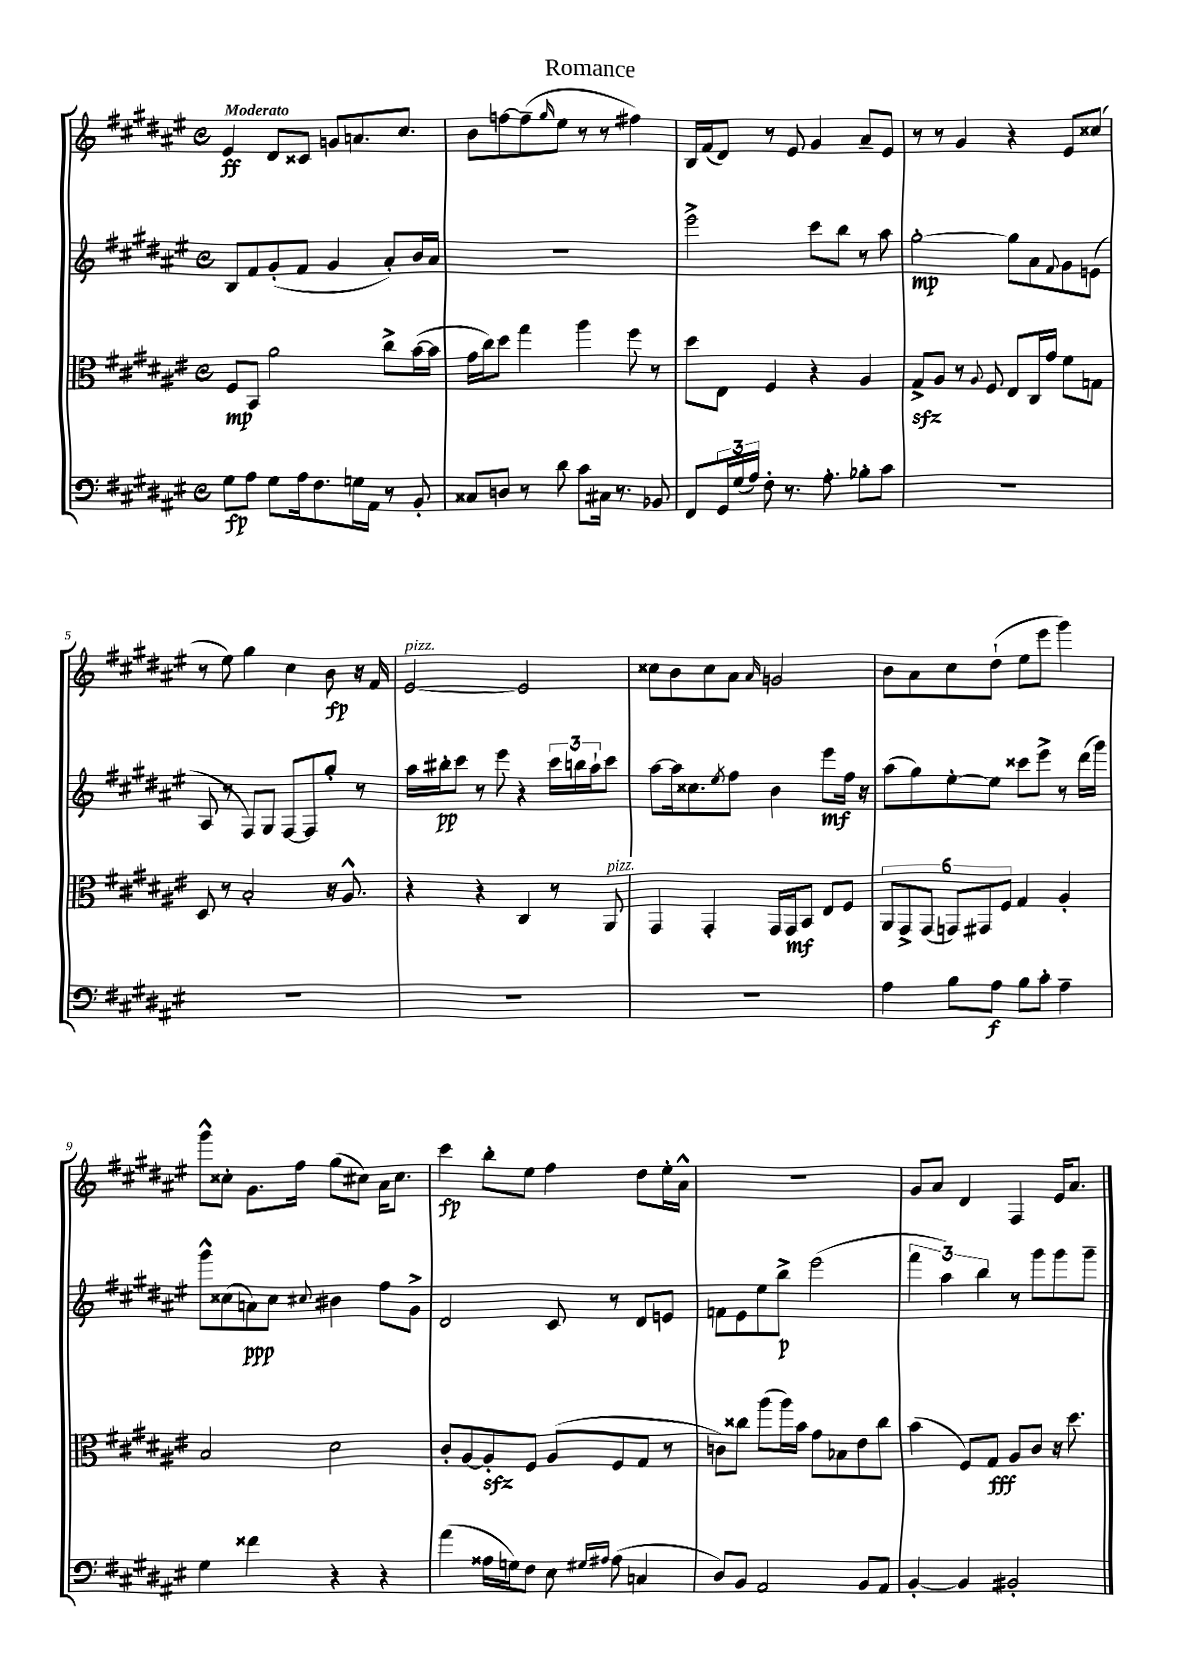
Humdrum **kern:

**kern	**kern	**kern	**kern
*staff4	*staff3	*staff2	*staff1
*clefF4	*clefC3	*clefG2	*clefG2
*k[f#c#g#d#a#e#]	*k[f#c#g#d#a#e#]	*k[f#c#g#d#a#e#]	*k[f#c#g#d#a#e#]
*M4/4	*M4/4	*M4/4	*M4/4
*met(c)	*met(c)	*met(c)	*met(c)
8G#	8F#	8B	4e#
8A#	8BB	8f#	.
8G#	2a#	(8g#'	8d#
16A#	.	8f#	8c##
8.F#	.	.	.
.	.	4g#	8g
16G	.	.	8.a
16AA#	.	.	.
8r	8cc#^	8a#')	.
.	.	.	8.cc#
8BB'	([16b	16b	.
.	16b]	16a#	.
=	=	=	=
8C##	16g#	1r	8b
.	16cc#)	.	.
8D	8dd#	.	[8ff
8r	4gg#	.	(8ff~]
.	.	.	16qqgg#
8d#	.	.	8ee#
8c#	4aa#	.	8r
16C#	.	.	8r
8.r	.	.	.
.	8ff#	.	4ff#)
8BB-	8r	.	.
=	=	=	=
8FF#	8dd#	2eee#^	16B
.	.	.	(16f#
24GG#	8E#	.	8d#)
(24G#	.	.	.
24A#)	.	.	.
8F#'	4F#	.	8r
8.r	.	.	8e#
.	4r	8ccc#	4g#
8.A#'	.	.	.
.	.	8bb	.
8B-'	4A#	8r	8a#~
8c#	.	8aa#	8e#
=	=	=	=
1r	8G#^	[2gg#'	8r
.	8A#	.	8r
.	8r	.	4g#
.	8qqA#	.	.
.	8F#	.	.
.	8E#	8gg#]	4r
.	16C#	8a#	.
.	16g#	.	.
.	.	8qqf#	.
.	8f#	8g#	8e#
.	8G	(8e	(8cc##
=	=	=	=
1r	8D#	8A#	8r
.	8r	8r	8ee#)
.	2B'	8F#)	4gg#
.	.	8G#	.
.	.	[8F#	4cc#
.	.	8F#]	.
.	16r	8gg#'	8b
.	8.A#^^	.	.
.	.	8r	16r
.	.	.	16f#
=	=	=	=
1r	4r	16aa#	[2e#
.	.	16bb#'	.
.	.	8ccc#	.
.	4r	8r	.
.	.	8eee#	.
.	4C#	4r	2e#]
.	8r	24ccc#	.
.	.	24bb	.
.	.	24aa#`	.
.	8AA#	8ccc#	.
=	=	=	=
1r	4GG#	[8aa#	8cc##
.	.	16aa#]	8b
.	.	8.cc##	.
.	4GG#'	.	8cc##
.	.	8qee#	.
.	.	8ff#	8a#
.	.	.	16qqa#
.	16GG#	4b	2g
.	16GG#	.	.
.	8BB	.	.
.	8E#	8eee#	.
.	8F#	16ff#	.
.	.	16r	.
=	=	=	=
4A#	12AA#	(8aa#	8b
.	12GG#^	.	.
.	.	8gg#)	8a#
.	(12GG#	.	.
8B	12GG)	[8ee#'	8cc#
.	12GG#	.	.
8A#	.	8ee#]	(8dd#`
.	12F#	.	.
8B	4G#	8ccc##	8ee#
8c#'	.	8eee#^	8eee#
4A#~	4A#'	8r	4ggg#)
.	.	(16ddd#	.
.	.	16ggg#)	.
=	=	=	=
4G#	2B	8ggg#^^	8ggg#^^
.	.	(8cc##	8cc##'
4f##	.	8a)	8.g#
.	.	8cc##	.
.	.	.	16ff#
.	.	8qqcc#	.
4r	2d#	4b#	(8gg#
.	.	.	8cc#)
4r	.	8ff#	16a#
.	.	.	8.cc#
.	.	8g#^	.
=	=	=	=
(4a#	8c#'	2d#	4ccc#
.	[8A#	.	.
16A##	8A#']	.	8bb'
16G)	.	.	.
8F#	8F#	.	8ee#
8E#	(8A#	8c#	4ff#
16qqG#	.	.	.
16qqA#	.	.	.
(8A#	8F#	8r	.
4C	8G#	8d#	8dd#
.	8r	8e	16ee#'
.	.	.	16a#^^
=	=	=	=
8D#)	8c)	8f	1r
8BB	8cc##	8e#	.
2AA#	(8aa#	8ee#	.
.	16aa#)	8bb^	.
.	16b	.	.
.	8g#	(2eee#	.
.	8B-	.	.
8BB	8e#	.	.
8AA#	8cc##	.	.
=	=	=	=
[4BB'	(4b	6fff#	8g#
.	.	.	8a#
.	.	6aa#)	.
4BB]	8F#)	.	4d#
.	.	6bb	.
.	8G#	.	.
2BB#'	8A#	8r	4F#
.	8c#	8ggg#	.
.	16r	8ggg#	16e#
.	8.dd#	.	8.a#
.	.	8ggg#~	.
==	==	==	==
*-	*-	*-	*-
